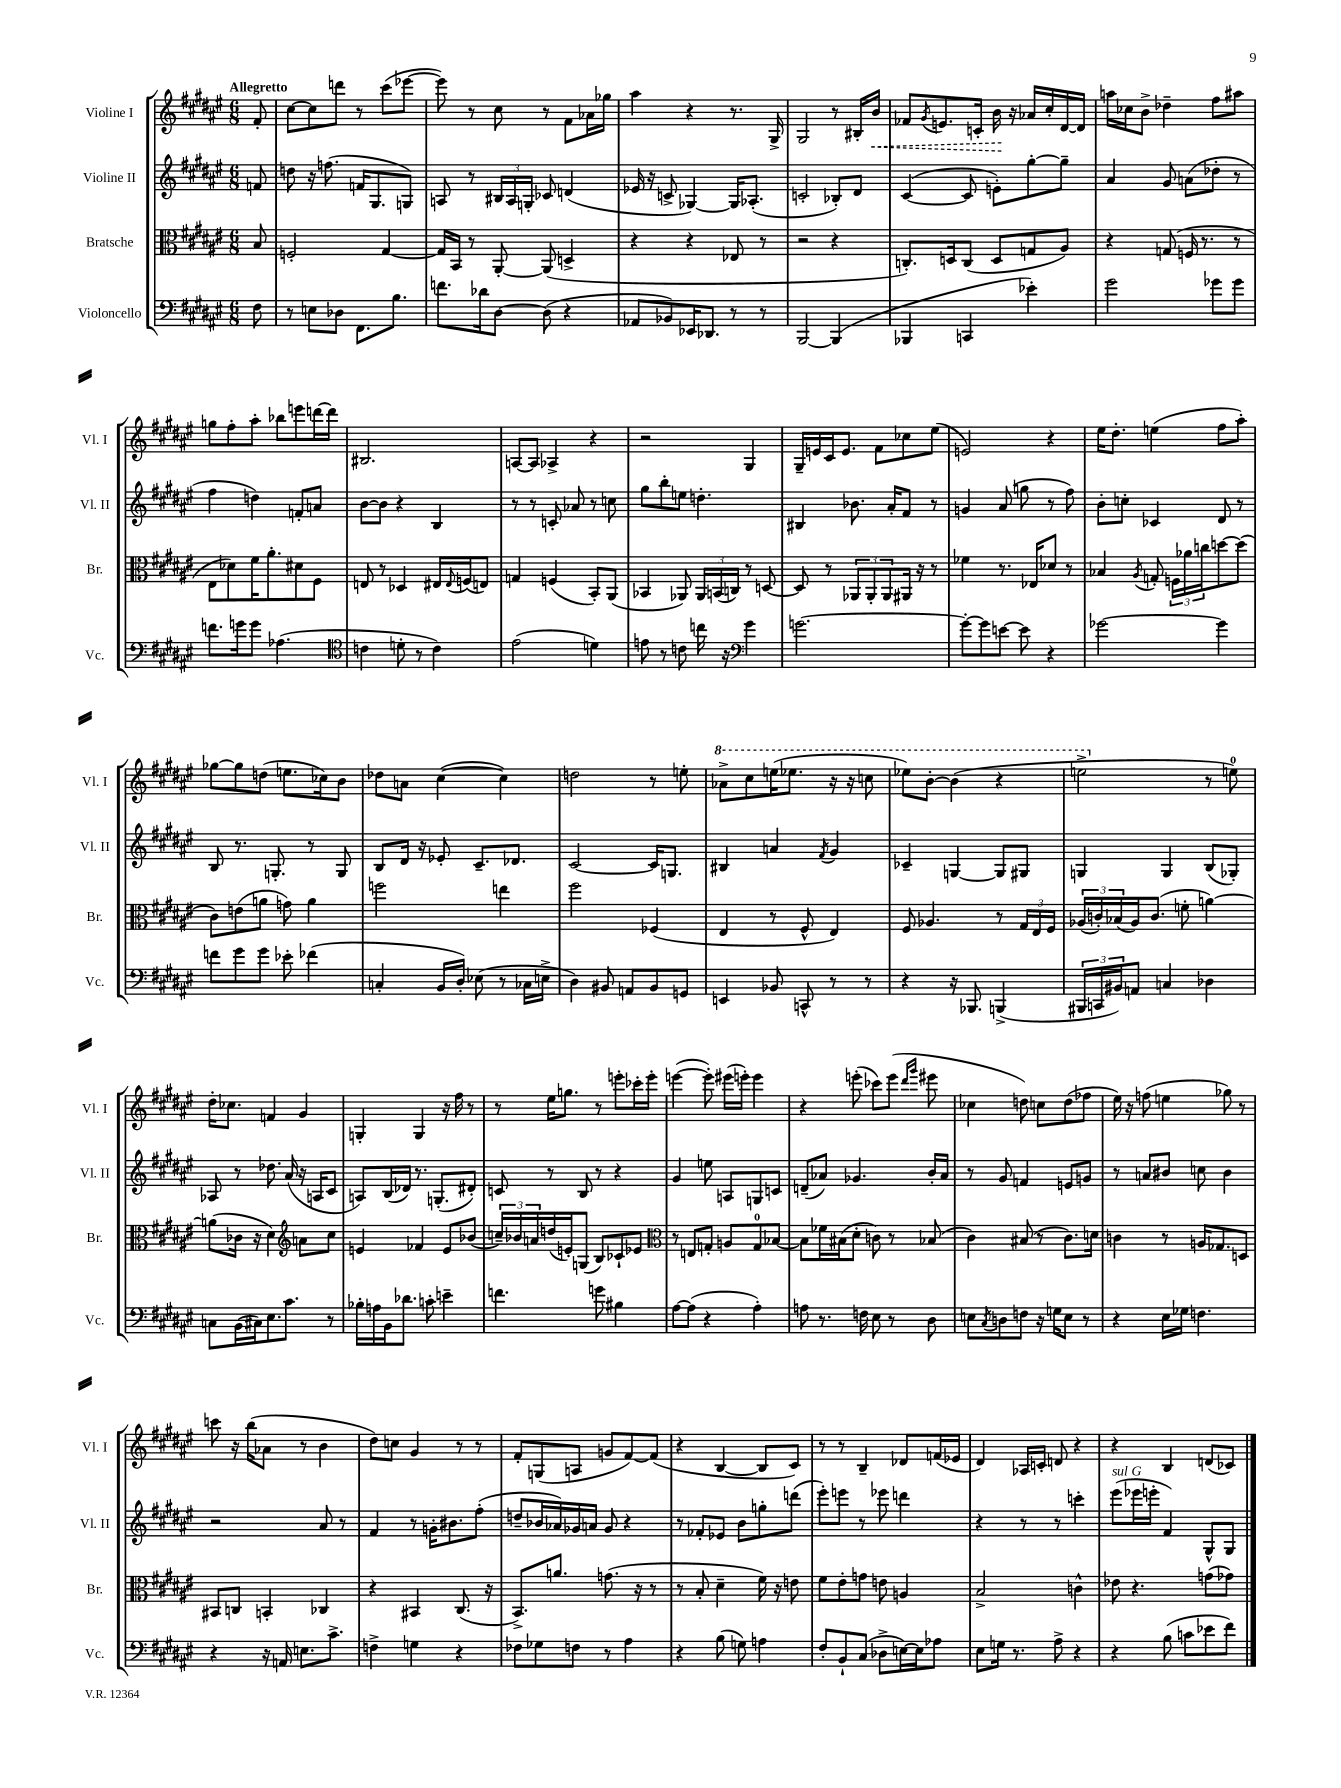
<<
\new StaffGroup <<
\new Staff = "s0" \with { instrumentName = "Violine I" shortInstrumentName = "Vl. I" } {
    \clef treble \key fis \major \numericTimeSignature \time 6/8 \partial 8 \tempo "Allegretto"
    fis'8-. |
    cis''8~ cis''8 d'''8 r8 cis'''8( ees'''8~ |
    ees'''8) r8 cis''8 r8 fis'8 aes'16 ges''16 |
    ais''4 r4 r8. gis16-> |
    gis2 r8 bis16-. \once \override Hairpin.style = #'dashed-line b'16\< |
    fes'8 \acciaccatura { gis'8 } e'8. c'16-. b'16\! r16 aes'16 cis''16-. dis'16~ dis'16 |
    a''16 ces''16 b'8-> des''4-- fis''8 ais''8 |
    g''8 fis''8-. ais''8-. bes''8 e'''8 d'''16~ d'''16 |
    bis2. |
    a8~ a8 aes4-> r4 |
    r2 gis4 |
    gis16-- e'16 cis'16 e'8. fis'8 ces''8 eis''8( |
    e'2) r4 |
    eis''16 dis''8.-. e''4( fis''8 ais''8-.) |
    ges''8~ ges''8 d''8( e''8. ces''16) b'8 |
    des''8 a'8 cis''4~( cis''4) |
    d''2 r8 e''8-. |
    \ottava #1 aes''8-> cis'''8 e'''16( ees'''8. r16 r16 c'''8 |
    ees'''8) b''8~-. b''4( r4 |
    e'''2-> \ottava #0 r8 e''8-0) |
    dis''16-. ces''8. f'4 gis'4 |
    g4-. g4 r16 fis''16 r8 |
    r8 eis''16 g''8. r8 e'''8-. ces'''16-. e'''16-. |
    e'''4~( e'''8-.) eis'''16( e'''16-.) e'''4 |
    r4 e'''8-.( ces'''8) e'''8( \grace { dis'''16 gis'''16 } eis'''8 |
    ces''4 d''8) c''8 d''8( fes''8 |
    eis''16) r16 f''8( e''4 ges''8) r8 |
    c'''8 r16 b''16( aes'8 r8 b'4 |
    dis''8) c''8 gis'4 r8 r8 |
    fis'8-. g8( a8 g'8 fis'8~) fis'8( |
    r4 b4~ b8 cis'8) |
    r8 r8 b4-- des'8 f'16( ees'16 |
    dis'4) aes16 c'16-. d'8 r4 |
    r4 b4 d'8( ces'8) \bar "|." |
}
\new Staff = "s1" \with { instrumentName = "Violine II" shortInstrumentName = "Vl. II" } {
    \clef treble \key fis \major \numericTimeSignature \time 6/8 \partial 8
    f'8 |
    d''8 r16 f''8.( f'16 gis8. g8) |
    a8 r8 \tuplet 3/2 { bis16 a16 g16-. } ces'8 d'4( |
    ees'16 r16 c'8-> ges4~) ges16 aes8.-.( |
    c'2-. bes8-.) dis'8 |
    cis'4~( cis'8 e'8-.) gis''8~-. gis''8-- |
    ais'4 gis'8 a'8( des''8-. r8 |
    fis''4 d''4) f'8-. a'8 |
    b'8~ b'8 r4 b4 |
    r8 r8 c'8-. aes'8 r8 c''8 |
    gis''8 b''8-. e''8 d''4.-. |
    bis4 bes'8. ais'16-. fis'8 r8 |
    g'4 ais'8( g''8 r8 fis''8) |
    b'8-. c''8-. ces'4 dis'8 r8 |
    b8 r8. g8.-. r8 g8 |
    b8 dis'16 r16 ees'8-. cis'8.-- des'8. |
    cis'2~ cis'16 g8. |
    bis4 a'4 \acciaccatura { fis'8 } gis'4 |
    ces'4-- g4~ g8 gis8 |
    g4 g4 b8( ges8-.) |
    aes8 r8 des''8. ais'16( r16 a16 cis'8 |
    a8) b16( des'16) r8. g8.-.( dis'8-.) |
    c'8 r8 b8 r8 r4 |
    gis'4 e''8 a8 g8 c'8 |
    d'8--( aes'8) ges'4. b'16-. aes'16 |
    r8 gis'8 f'4 e'8 g'8 |
    r8 a'8 bis'8 c''8 bis'4 |
    r2 ais'8 r8 |
    fis'4 r8 g'16-. bis'8. fis''8-.( |
    d''8-- bes'16 aes'16) ges'16 a'16 ges'8 r4 |
    r8 fes'8-. ees'8 b'8 g''8-. d'''8( |
    eis'''8-.) e'''8 r8 ees'''8 d'''4 |
    r4 r8 r8 c'''4-. |
    eis'''8^\markup { \italic "sul G" }( ees'''16 e'''16-. fis'4) gis8-^ gis8 \bar "|." |
}
\new Staff = "s2" \with { instrumentName = "Bratsche" shortInstrumentName = "Br." } {
    \clef alto \key fis \major \numericTimeSignature \time 6/8 \partial 8
    b8 |
    f2-. gis4~ |
    gis16 b,16 r8 ais,8~-. ais,8( d4-> |
    r4 r4 ees8 r8 |
    r2 r4 |
    c8.-.) d16 c8( d8 g8 ais8) |
    r4 g8( f16 r8. r8 |
    eis8 des'8) fis'16 ais'8.-. dis'8 fis8 |
    e8 r8 des4 eis16 \appoggiatura { eis8 } f16( e8) |
    g4 f4( b,8-.) ais,8( |
    bes,4 aes,8) \tuplet 3/2 { aes,16 b,16( c16) } r8 d8~ |
    d8 r8 \tuplet 3/2 { aes,8 aes,8-. aes,8 } ais,16 r16 r8 |
    fes'4 r8. ees16 des'8 r8 |
    bes4 \acciaccatura { ais8 } g8-. \tuplet 3/2 { f16 aes'16 c''16 } d''8~ d''8( |
    cis'8) e'8( a'8 g'8) a'4 |
    f''2 e''4 |
    fis''2 fes4( |
    eis4 r8 fis8-^ eis4) |
    fis8 aes4. r8 \tuplet 3/2 { gis16 eis16 fis16 } |
    \tuplet 3/2 { aes16( c'16-.) bes16( } aes16) c'8.( f'8-. a'4~) |
    a'8( ces'16 r16 dis'4) \clef treble a'8 cis''8 |
    e'4 fes'4 e'8 bes'8( |
    \tuplet 3/2 { c''16--) bes'16 a'16 } d''16( e'16-.) g8( b8) ces'8-! ees'8 |
    \clef alto r8 e8 g8-. a8 g8-0 bes8~ |
    bes8 fes'16 bis16( dis'8-. c'8) r8 bes8( |
    cis'4) bis8( r8 cis'8.) d'16 |
    c'4 r8 a16 ges8. d8 |
    bis,8 c8 b,4-. ces4 |
    r4 bis,4 cis8.( r16 |
    b,8.->) a'8. g'8.( r16 r8 |
    r8 b8-. dis'4-- fis'16) r16 e'8 |
    fis'8 eis'8-. g'8 e'8 a4 |
    b2-> c'4-^ |
    ees'8 r4. g'8( ges'8) \bar "|." |
}
\new Staff = "s3" \with { instrumentName = "Violoncello" shortInstrumentName = "Vc." } {
    \clef bass \key fis \major \numericTimeSignature \time 6/8 \partial 8
    fis8 |
    r8 e8 des8 fis,8. b8. |
    f'8. des'16 dis8~ dis8( r4 |
    aes,8 bes,8) ees,16 des,8. r8 r8 |
    b,,2~ b,,4( |
    bes,,4 c,4 ees'4-.) |
    gis'2 ges'8 ges'8 |
    f'8. g'16 g'8 aes4.( |
    \clef tenor c'4 d'8-. r8 c'4) |
    eis'2( d'4) |
    e'8 r8 c'8 c''16 r16 \clef bass gis'4 |
    g'2.~ |
    g'8~-. g'8 e'8~ e'8 r4 |
    ges'2~ ges'4 |
    f'8 gis'8 gis'8 ees'8-. fes'4( |
    c4-. b,16 dis16-.) ees8( r8 ces16 e16-> |
    dis4) bis,8 a,8 bis,8 g,8 |
    e,4 bes,8 c,8-^ r8 r8 |
    r4 r16 bes,,8. b,,4->( |
    \tuplet 3/2 { bis,,16 c,16 bis,16) } a,8 c4 des4 |
    c8 b,16( cis16) eis8. cis'8. r8 |
    bes16-. a16 b,16 des'8. c'8-. e'4-- |
    f'4. g'8 bis4 |
    ais8~ ais8( r4 ais4-.) |
    a8 r8. f16 eis8 r8 dis8 |
    e8 \acciaccatura { cis8 } d8 f8 r16 g16 e8 r8 |
    r4 eis16 ges16 f4. |
    r4 r16 a,16 e8. cis'8.-> |
    f4-> g4 r4 |
    fes8 ges8 f8 r8 ais4 |
    r4 b8( g8) a4 |
    fis8-. b,8-! cis8( des8-> e16~) e16 aes8 |
    eis8 g16 r8. ais8-> r4 |
    r4 b8( c'8 ees'8 fis'8) \bar "|." |
}
>>
>>
\layout { \context { \Score \remove "Bar_number_engraver" } }
